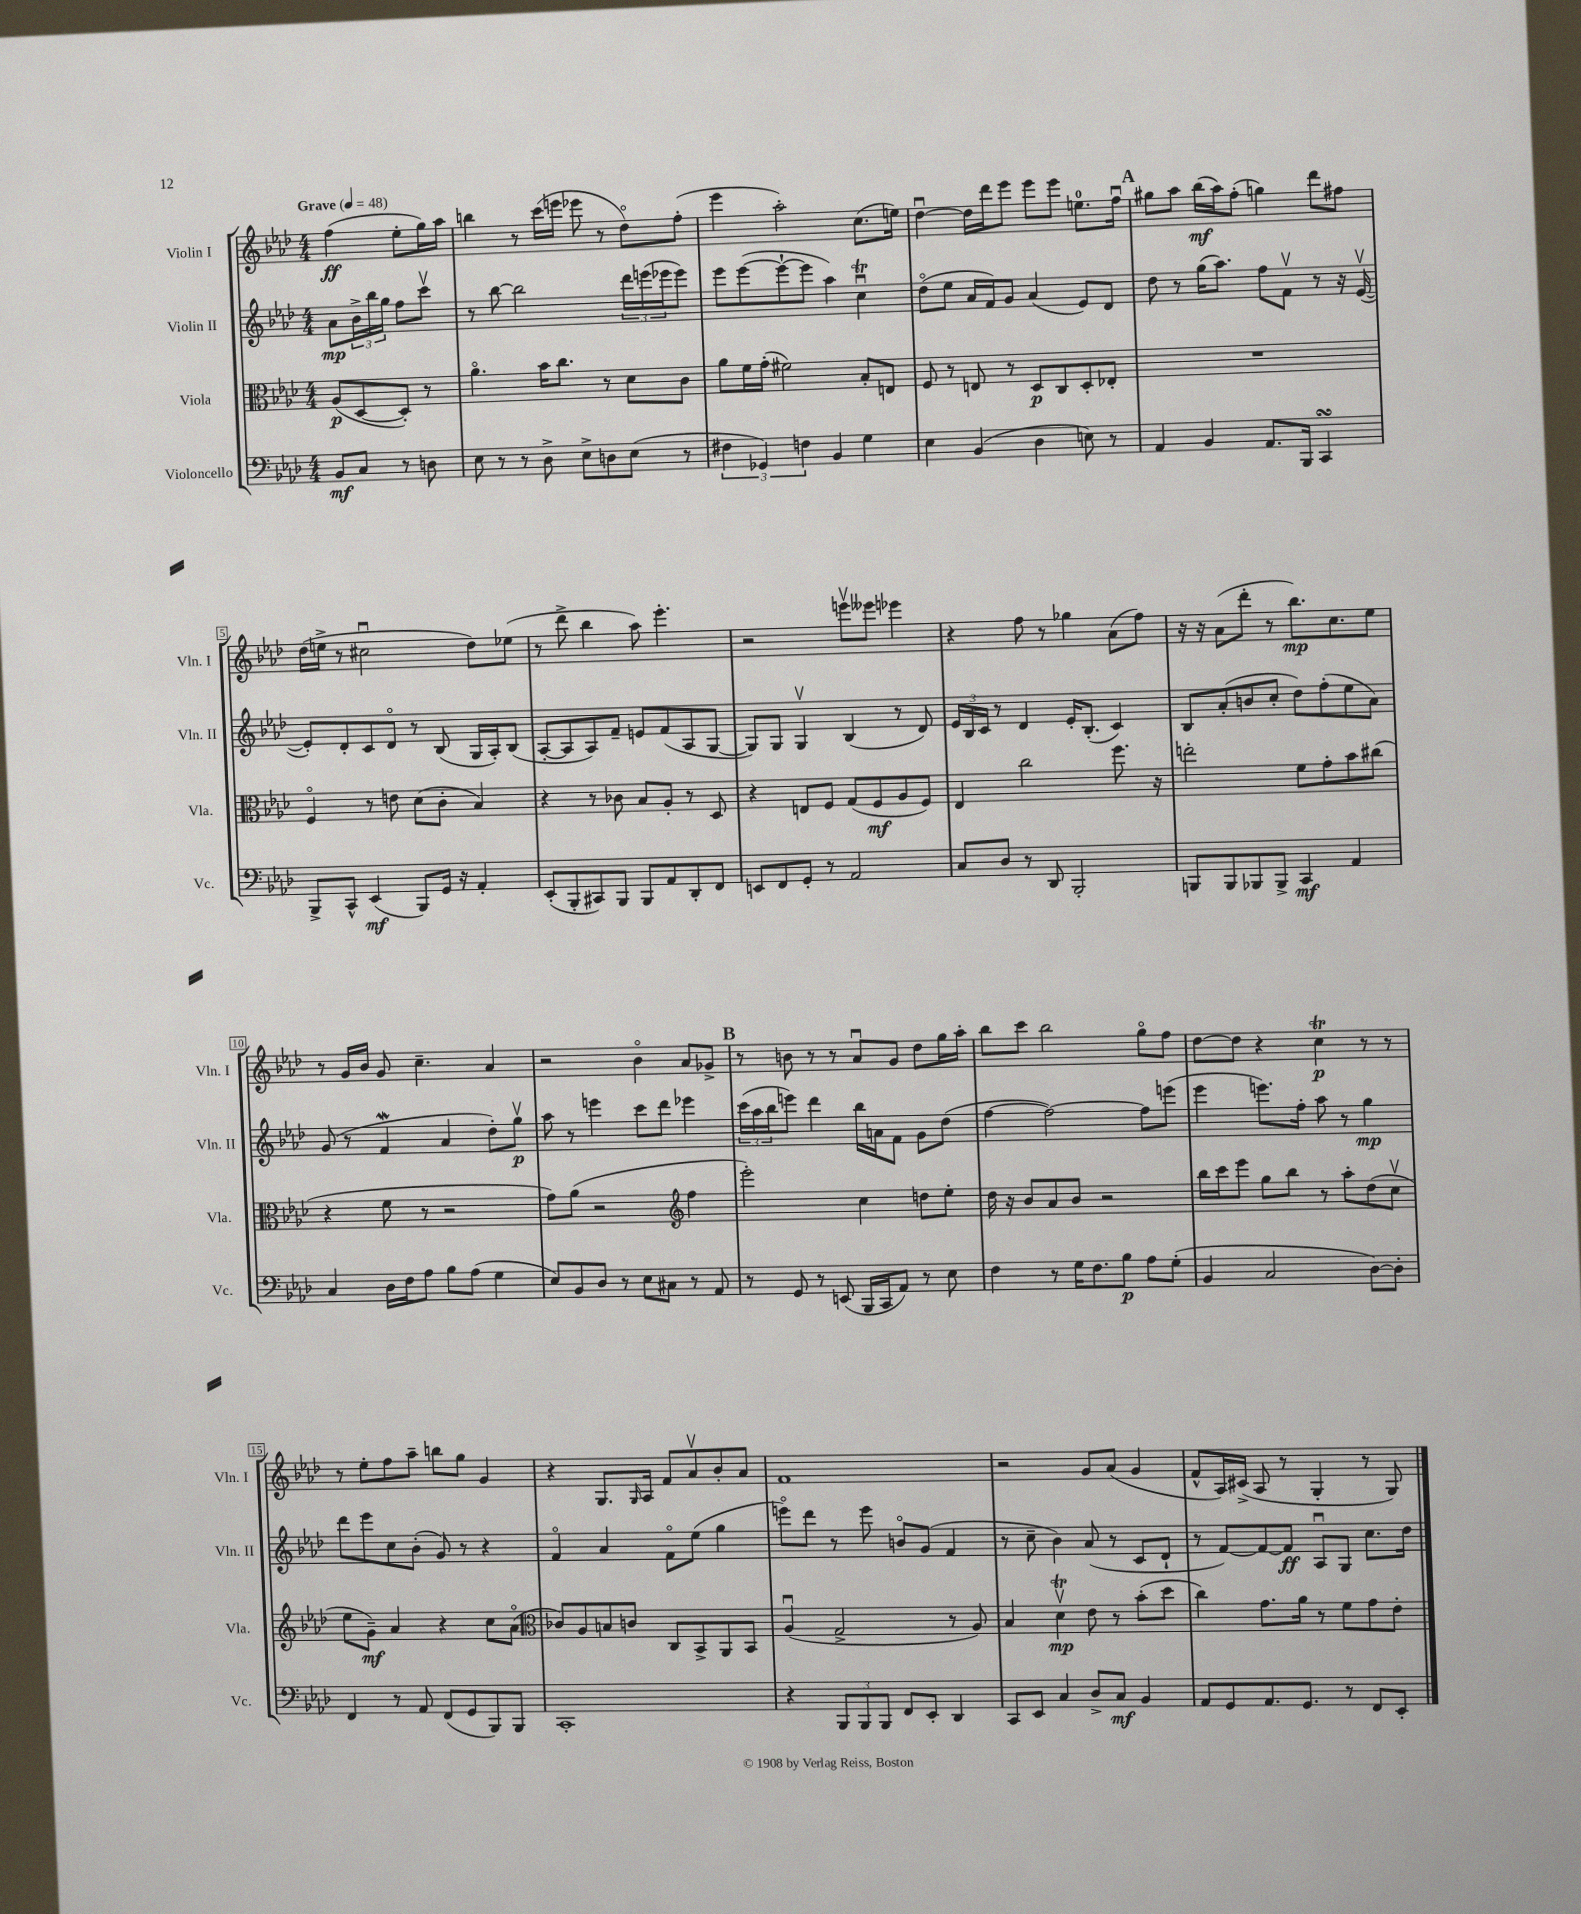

**kern	**kern	**kern	**kern
*staff4	*staff3	*staff2	*staff1
*clefF4	*clefC3	*clefG2	*clefG2
*k[b-e-a-d-]	*k[b-e-a-d-]	*k[b-e-a-d-]	*k[b-e-a-d-]
*M4/4	*M4/4	*M4/4	*M4/4
*MM48	*MM48	*MM48	*MM48
8BB-/L	(8A-/L	8a-\L	(4ff\
8C/J	[8D-/	24b-^\L	.
.	.	24bb-\	.
.	.	24gg\JJ	.
8r	8D-'/]J)	8ff\L	8ee-'\L
8D\	8r	8cccv\J	16gg\L)
.	.	.	16aa-\JJ
=	=	=	=
8E-\	4.a-o\	8r	4bb\
8r	.	[8bb-\	.
8r	.	2bb-\]	8r
8D-^\	16b-\LK	.	(16ccc\LL
.	8.cc\J	.	16eee\JJ
8E-^\L	.	.	8eee-\
8D\	8r	.	8r
(8E-\J	8d-\L	24ddd-\LL	8dd-o\L)
.	.	(24eee\	.
.	.	24eee-\J	.
8r	8c\J	8eee-\J)	(8ff'\J
=	=	=	=
6F#\	8a-\L	8eee-\L	4eee-\
.	16f\L	([8eee-\	.
6GG-/)	.	.	.
.	(16g'\JJ	.	.
.	2f#\)	8eee-`\_	2aa-'\)
6F\	.	.	.
.	.	8eee-\]J	.
4BB-/	.	4aa-\)	.
4G\	8B-'/L	4ccu\	(8.cc\L
.	8E/J	.	.
.	.	.	16ee\Jk)
=	=	=	=
4E-\	8F/	(8dd-o\L	[4dd-u\
.	8r	8ee-\J	.
(4BB-/	8E/	16a-/LL	16dd-\]LL
.	.	16f/J)	16ddd-\J
.	8r	8g/J	8eee-\J
4D-\	8D-/L	(4a-/	8eee-\L
.	8C/	.	8eee-\J
8E\)	8D-'/	8e-/L)	8.ee\L
8r	8E-'/J	8d-/J	.
.	.	.	16ffu\Jk
=	=	=	=
4AA-/	1r	8dd-\	8gg#\L
.	.	8r	8aa-\J
4BB-/	.	(16gg\LK	(16bb-\LL
.	.	8.aa-\J)	16aa-\J)
.	.	.	(8ff'\J
8.AA-/L	.	8ff\L	4gg\)
.	.	8fv\J	.
16BBB-/Jk	.	.	.
4CC/	.	8r	8ddd-\L
.	.	16r	8ff#\J
.	.	([16e-v/	.
=	=	=	=
8BBB-^/L	4Fo/	8e-'/]L)	(16dd-\LL
.	.	.	16ee^\JJ
8CC^^/J	.	8d-'/	8r
(4EE-/	8r	8c/	2cc#u\
.	8e\	8d-o/J	.
8BBB-/L)	(8d-\L	8r	.
16GG/Jk	8c'\J	(8B-/	.
16r	.	.	.
4AA-'/	4B-/)	16G/LL	8dd-\L)
.	.	16A-'/J)	.
.	.	(8B-/J	(8ee-\J
=	=	=	=
(8EE-'/L	4r	[8A-'/L	8r
8BBB-'/	.	8A-/]	8ddd-^\
8CC#/)	8r	8A-/)	4bb-\
8BBB-/J	8c-\	8f~/J	.
8BBB-/L	8B-/L	8e/L	8aa-\)
8AA-/	8A-'/J	(8f/	4.eee-'\
8DD-'/	8r	8A-/	.
8FF/J	8D-/	[8G/J	.
=	=	=	=
8EE/L	4r	8G/]L)	2r
8FF/	.	8G/J	.
8GG'/J	8E/L	4Gv/	.
8r	8F/J	.	.
2AA-/	(8G/L	(4B-/	8eeev\L
.	8F/	.	8eee--\J
.	8A-/	8r	4eee-\
.	8F/J)	8d-/)	.
=	=	=	=
8C/L	4E-/	24e-/LL	4r
.	.	24B-/	.
.	.	24c/JJ	.
8D-/J	.	8r	.
8r	2cc\	4d-/	8ff\
8DD-/	.	.	8r
2BBB-'/	.	16e-'/LK	4gg-\
.	.	(8.B-'/J	.
.	8.ff\	4c/)	(8a-\L
.	.	.	8ff\J)
.	16r	.	.
=	=	=	=
8BBB/L	2ee'\	8B-/L	16r
.	.	.	16r
8BBB/	.	(8a-'/	(8a-\L
8BBB-/	.	8b/	8ddd-'\J
8BBB-^/J	.	8cc'/J	8r
4CC/	8f\L	8dd-\L)	8.bb-\L)
.	8g'\	(8ff'\	.
.	.	.	8.cc\
4AA-/	8b-\	8ee-\	.
.	(8cc#\J	8a-\J)	8ee-\J
=	=	=	=
4C/	4r	(8g/	8r
.	.	8r	16g/LL
.	.	.	16b-/JJ
16D-\LL	8f\	4f/	8g/
16F\J	.	.	.
8A-\J	8r	.	4.cc~\
8B-\L	2r	4a-/	.
(8A-\J	.	.	.
4G\	.	8dd-'\L)	4a-/
.	.	8ggv\J	.
=	=	=	=
8E-/L)	8g\L)	8aa-\	2r
8BB-/	(8a-\J	8r	.
8D-/J	2r	4eee\	.
8r	.	.	.
8E-\L	.	8ccc\L	4b-o\
8C#\J	.	8ddd-\J	.
*	*clefG2	*	*
8r	4ff\	4eee-\	8a-/L
8AA-/	.	.	8g-^/J
=	=	=	=
8r	2eee-'\)	(24ccc\LL	8r
.	.	24aa-\	.
.	.	24bb-\J	.
8GG/	.	8eee\J)	8b\
8r	.	4ddd-\	8r
(8EE/	.	.	8r
16BBB-/LL	4cc\	16bb-\LL	8a-u/L
16CC/J	.	16a\J	.
8AA-/J)	.	8f\J	8g/J
8r	8dd\L	8g\L	8dd-\L
8E-\	8ee-'\J	(8dd-\J	16gg\L
.	.	.	16aa-'\JJ
=	=	=	=
4F\	16dd-\	[4ff\	8bb-\L
.	16r	.	.
.	8b-/L	.	8ccc\J
8r	8a-/	2ff\_)	2bb-\
16G\LK	8b-/J	.	.
8.F\	.	.	.
.	2r	.	.
8B-\J	.	.	.
8A-\L	.	8ff\]L	8ggo\L
(8G'\J	.	(8eee\J	8ff\J
=	=	=	=
4BB-/	16bb-\LL	4eee-\	[8dd-\L
.	16ccc\J	.	.
.	8eee-\J	.	8dd-\]J
2C/	8gg\L	8.eee\L)	4r
.	8bb-\J	.	.
.	.	16ff'\Jk	.
.	8r	8aa-\	4cc\
.	8aa-'\L	8r	.
[8D-\L)	(8dd-\	4gg\	8r
8D-'\]J	8ccv\J	.	8r
=	=	=	=
4FF/	8ee-\L	8ddd-\L	8r
.	8g~\J)	8eee-\	8ee-'\L
8r	4a-/	8cc\	8ff\
8AA-/	.	(8b-'\J	8aa-~\J
(8FF/L	4r	8g/)	8bb\L
8GG/	.	8r	8gg\J
8BBB-/)	8cc\L	4r	4g/
8BBB-/J	(8a-o\J	.	.
=	=	=	=
*	*clefC3	*	*
1CC'	8c-/L)	4fo/	4r
.	8A-/	.	.
.	8B/	4a-/	8.G/L
.	8c/J	.	.
.	.	.	16qqG/
.	.	.	16A-/Jk
.	8C/L	8fo\L	8f/L
.	8BB-^/	(8ee-\J	8a-v/
.	8AA-/	4gg\	8b-'/
.	8BB-/J	.	8a-/J
=	=	=	=
4r	(4A-u/	8eeeo\L)	1f
.	.	8ddd-\J	.
12BBB-/L	2G^/	8r	.
12BBB-/	.	.	.
.	.	8eee\	.
12BBB-/J	.	.	.
8FF/L	.	8bo/L	.
8EE-'/J	.	(8g/J	.
4DD-/	8r	4f/	.
.	8A-/)	.	.
=	=	=	=
8CC/L	4B-/	8r	2r
8EE-/J	.	8cc~\	.
4C/	4d-v\	4b-\)	.
8D-^/L	8e-\	(8a-/	8g/L
8C/J	8r	8r	(8a-/J
4BB-/	(8b-'\L	8c/L	4g/
.	8dd-\J	8d-`/J	.
=	=	=	=
8AA-/L	4cc\)	8r	8f^^/L
8GG/	.	[8f/L)	16A-/L)
.	.	.	(16c#^/JJ
8.AA-/	8.g\L	8f/_	8A-/
.	.	8f/]J	8r
8.GG/J	16a-\Jk	.	.
.	8r	8A-u/L	4G'/
8r	8f\L	8G/J	.
8FF/L	8g\	8.cc\L	8r
8EE-'/J	8e-'\J	.	8G/)
.	.	16dd-\Jk	.
==	==	==	==
*-	*-	*-	*-
